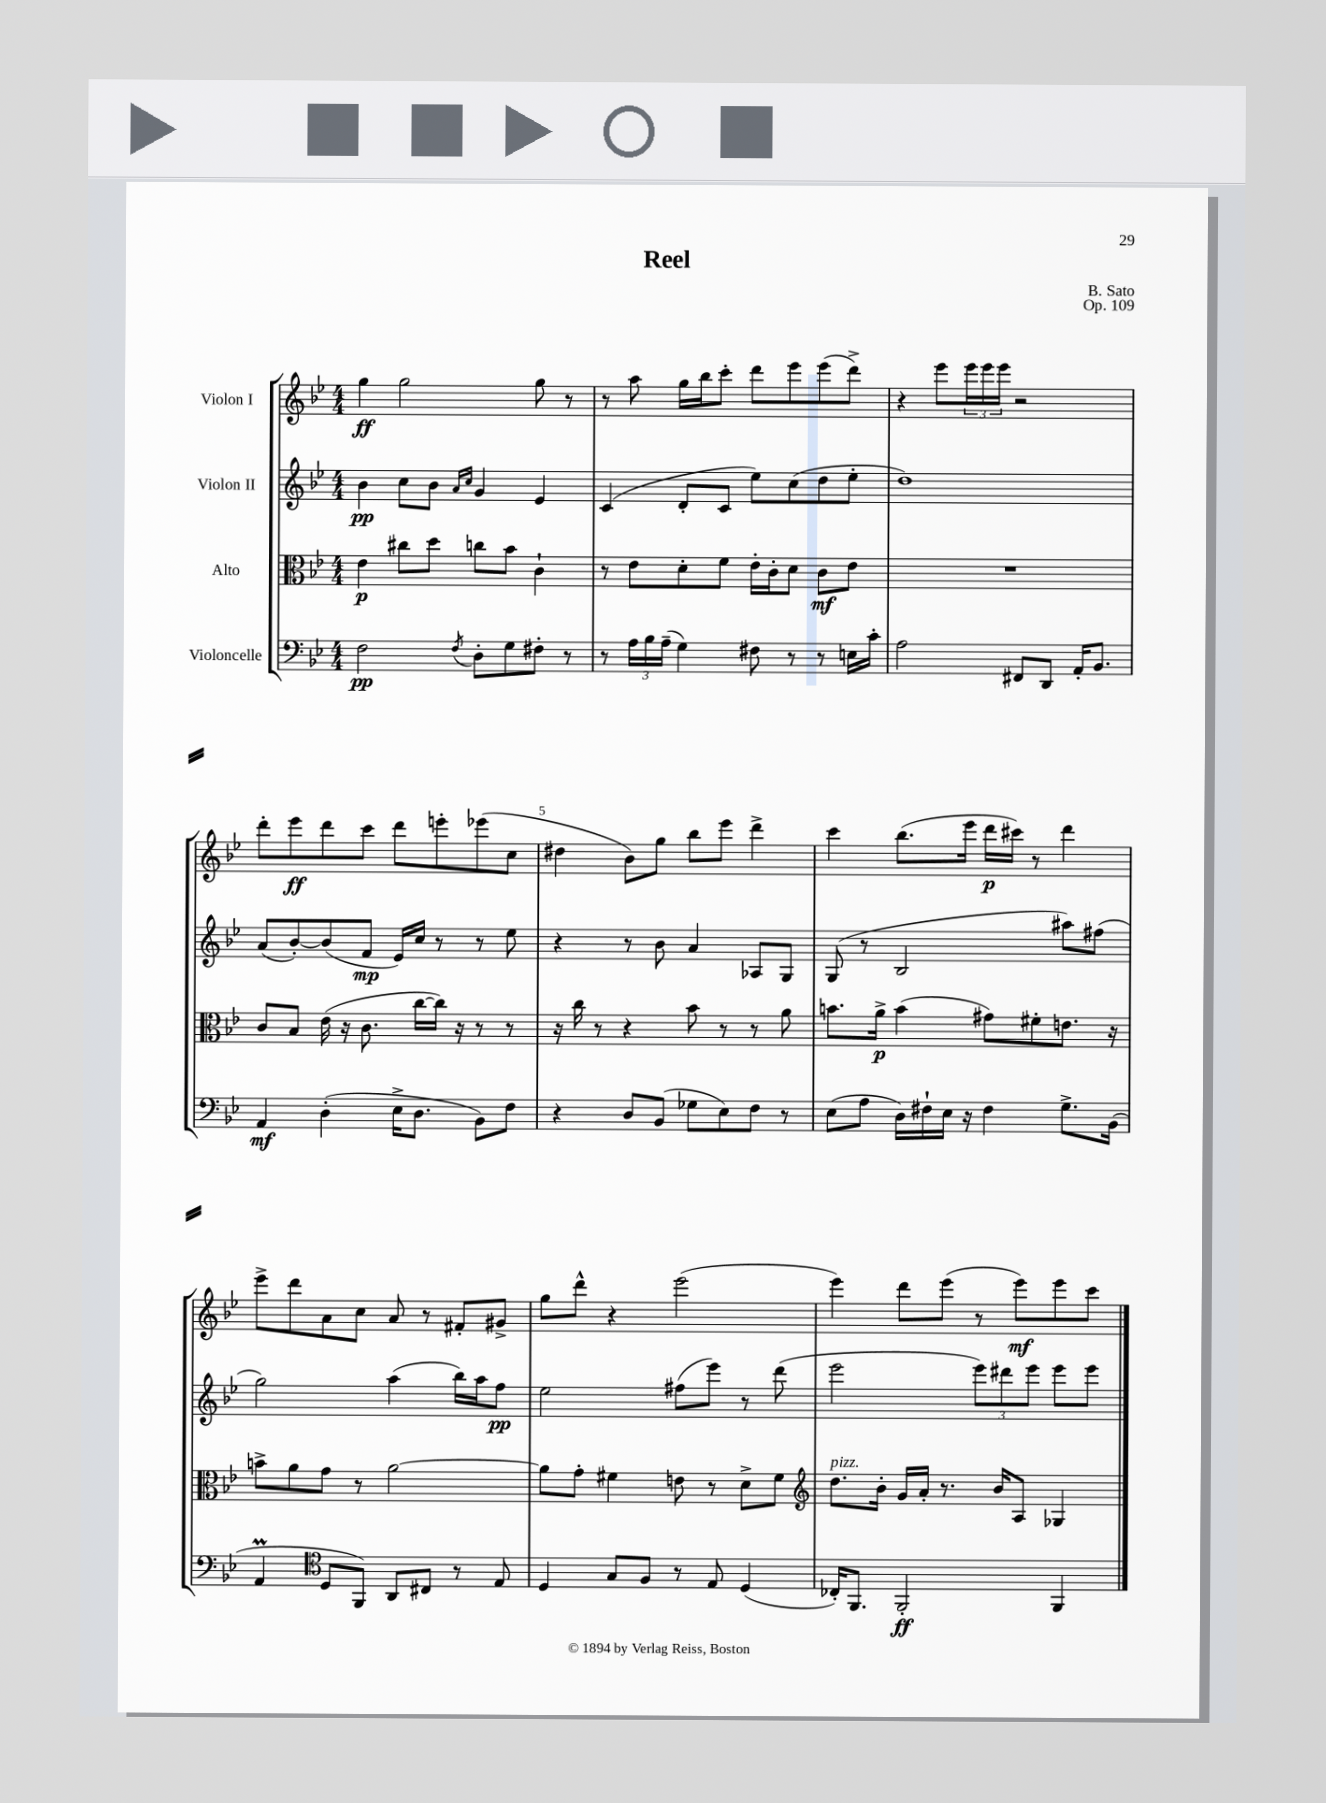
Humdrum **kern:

**kern	**kern	**kern	**kern
*staff4	*staff3	*staff2	*staff1
*clefF4	*clefC3	*clefG2	*clefG2
*k[b-e-]	*k[b-e-]	*k[b-e-]	*k[b-e-]
*M4/4	*M4/4	*M4/4	*M4/4
2F\	4e-\	4b-\	4gg\
.	8cc#\L	8cc\L	2gg\
.	8dd\J	8b-\J	.
.	.	16qqa/LL	.
8qF/	.	16qqcc/JJ	.
8D'\L	8cc\L	4g/	.
8G\	8b-\J	.	.
8F#'\J	4c`\	4e-/	8gg\
8r	.	.	8r
=	=	=	=
8r	8r	(4c/	8r
24A\LL	8e-\L	.	8aa\
24B-\	.	.	.
(24A~\JJ	.	.	.
4G\)	8d'\	8d'/L	16gg\LL
.	.	.	16bb-\J
.	8f\J	8c/J	8ccc'\J
8F#\	16e-'\LL	8ee-\L)	8ddd\L
.	16c'\J	.	.
8r	8d\J	(8cc\	8eee-\
8r	8c\L	8dd\	(8eee-\
16E\LL	8e-\J	8ee-'\J	8ddd^\J)
16c'\JJ	.	.	.
=	=	=	=
2A\	1r	1dd)	4r
.	.	.	8eee-\L
.	.	.	24eee-\L
.	.	.	24eee-\
.	.	.	24eee-\JJ
8FF#/L	.	.	2r
8DD/J	.	.	.
16AA'/LK	.	.	.
8.BB-/J	.	.	.
=	=	=	=
4AA/	8c/L	(8a/L	8ddd'\L
.	8B-/J	[8b-'/)	8eee-\
(4D'\	(16e-\	(8b-/]	8ddd\
.	16r	.	.
.	8.c\	8f/J	8ccc\J
16E-^\LK	.	16e-/LL)	8ddd\L
8.D\J	[16cc\LL	16cc/JJ	.
.	16cc\]JJ)	8r	8eee'\
.	16r	.	.
8BB-\L)	8r	8r	(8eee-\
8F\J	8r	8ee-\	8cc\J
=	=	=	=
4r	16r	4r	4dd#\
.	16cc\	.	.
.	8r	.	.
8D/L	4r	8r	8b-\L)
(8BB-/J	.	8b-\	8gg\J
8G-\L	8b-\	4a/	8bb-\L
8E-\)	8r	.	8eee-\J
8F\J	8r	8A-/L	4ddd^\
8r	8a\	8G/J	.
=	=	=	=
(8E-\L	8.b\L	(8G/	4ccc\
8A\J	.	8r	.
.	16a^\Jk	.	.
16D\LL)	(4b\	2B-/	(8.bb-\L
16F#`\	.	.	.
16E-\JJ	.	.	.
16r	.	.	16eee-\Jk
4F#\	8g#\L)	.	16ddd\LL
.	.	.	16ccc#\JJ)
.	8f#'\	.	8r
8.G^\L	8.e\J	8aa#\L)	4ddd\
.	.	(8ff#\J	.
(16BB-\Jk	16r	.	.
=	=	=	=
4AA/	8b^\L	2gg\)	8eee-^\L
.	8a\	.	8ddd\
*clefC4	*	*	*
8D/L	8g\J	.	8a\
8FF/J)	8r	.	8cc\J
8AA/L	[2a\	(4aa\	8a/
8C#/J	.	.	8r
8r	.	16bb-\LL)	8f#'/L
.	.	16aa\J	.
8E-/	.	8ff\J	8g#^/J
=	=	=	=
4D/	8a\]L	2ee-\	8gg\L
.	8g'\J	.	8ddd^^\J
8G/L	4f#\	.	4r
8F/J	.	.	.
8r	8e\	(8ff#\L	(2eee-\
8E-/	8r	8eee-\J)	.
(4D/	8d^\L	8r	.
.	8f#\J	(8ddd\	.
=	=	=	=
*	*clefG2	*	*
16C-'/LK)	8.dd\L	2eee-\	4eee-\)
8.FF/J	.	.	.
.	16b-'\Jk	.	.
2FF'/	16g/LL	.	8ddd\L
.	16a'/JJ	.	.
.	8.r	.	(8eee-\J
.	.	12eee-\L)	8r
.	16b-/LK	.	.
.	.	12ddd#\	.
.	8A/J	.	8eee-\L)
.	.	12eee-\J	.
4FF/	4G-/	8eee-\L	8eee-\
.	.	8eee-\J	8ccc\J
==	==	==	==
*-	*-	*-	*-
